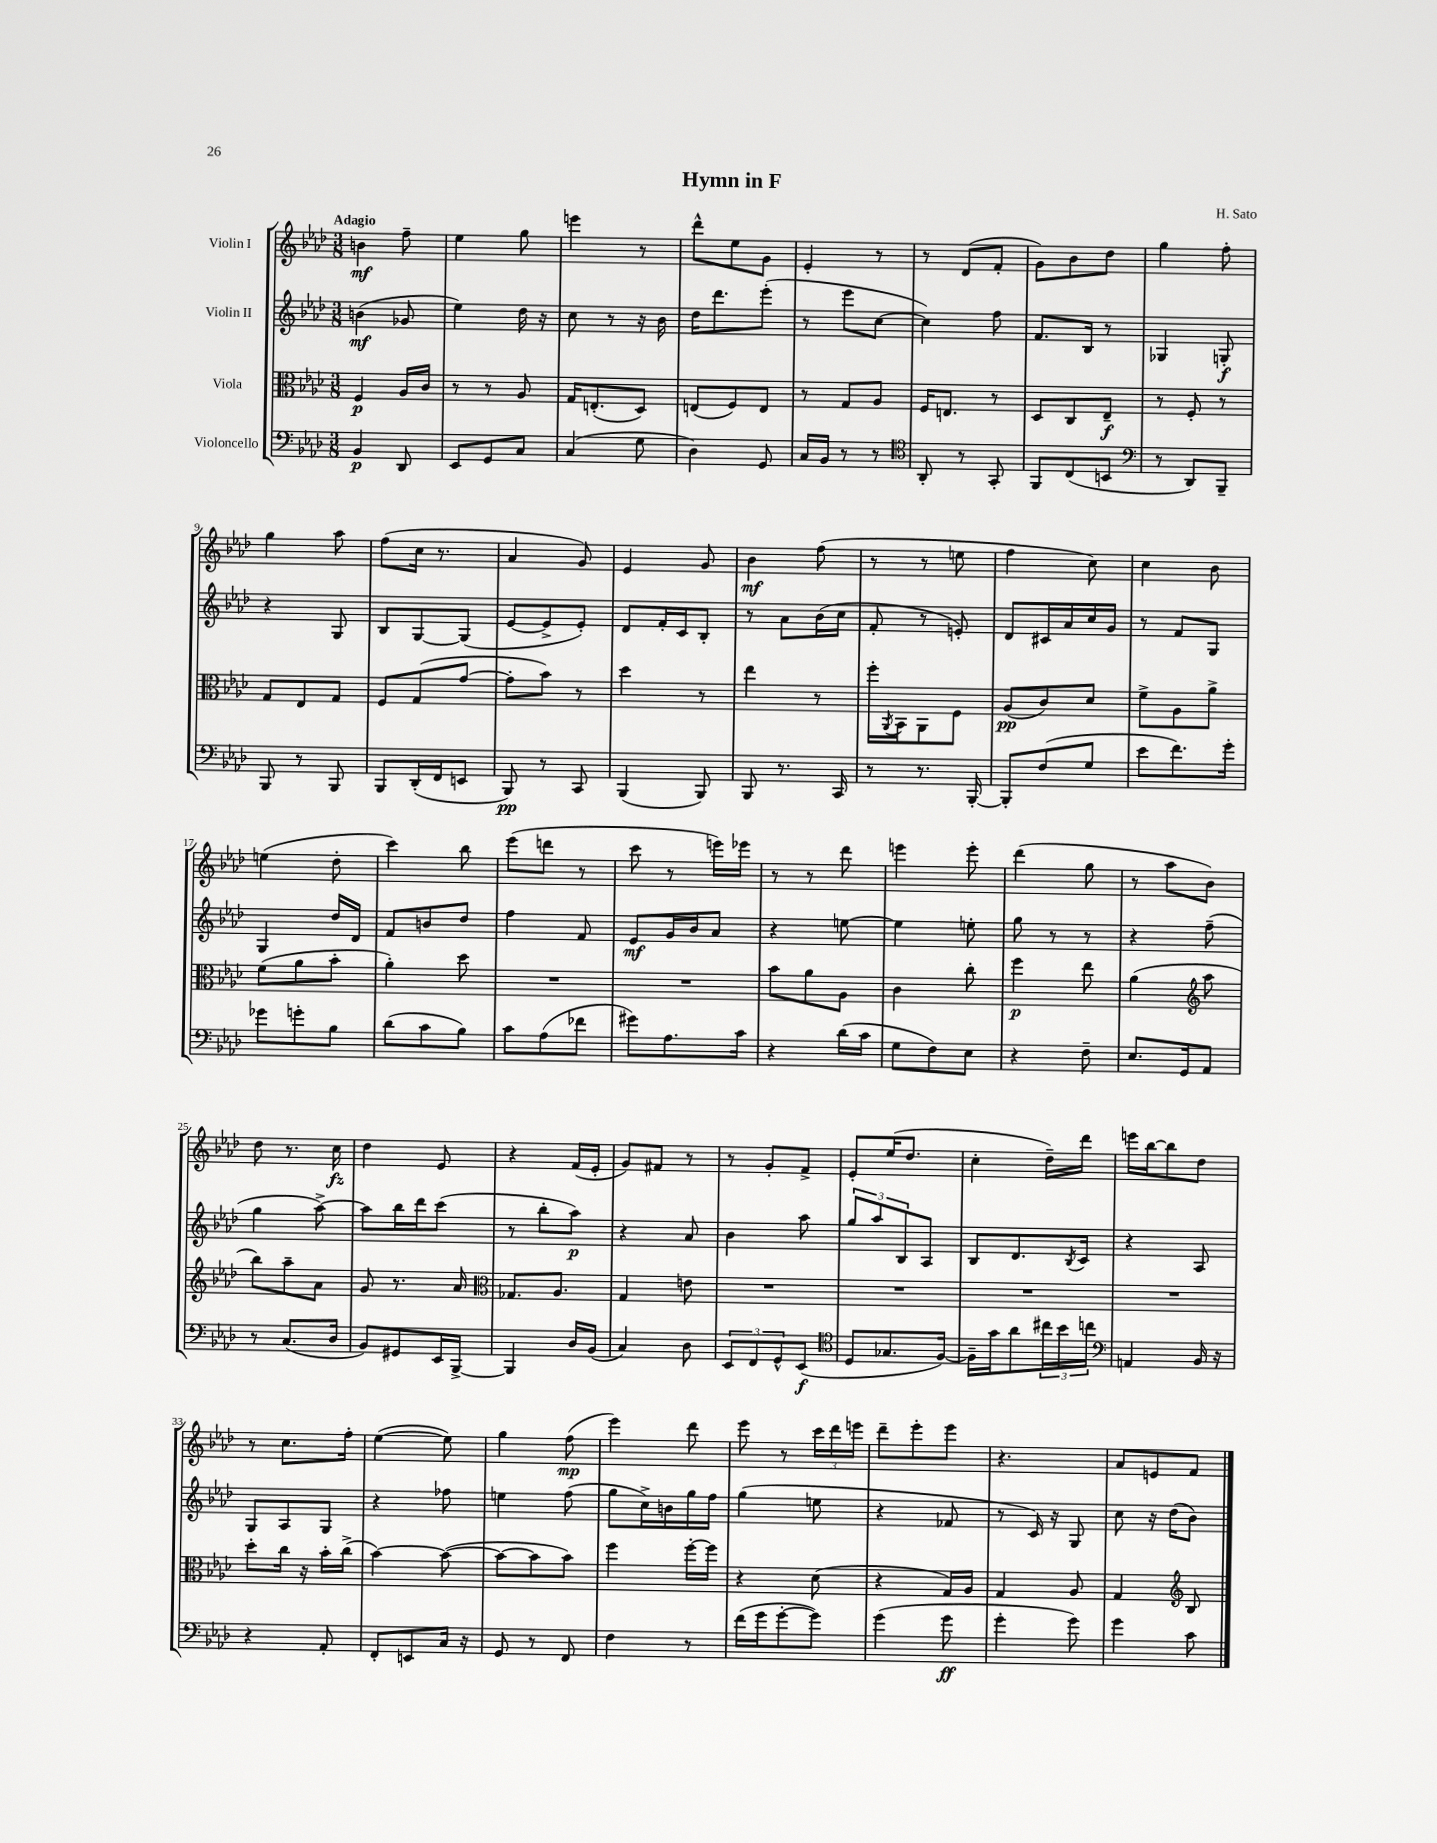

**kern	**dynam	**kern	**dynam	**kern	**dynam	**kern	**dynam
*part4	*part4	*part3	*part3	*part2	*part2	*part1	*part1
*staff4	*staff4	*staff3	*staff3	*staff2	*staff2	*staff1	*staff1
*I"Violoncello	*	*I"Viola	*	*I"Violin II	*	*I"Violin I	*
*clefF4	*	*clefC3	*	*clefG2	*	*clefG2	*
*k[b-e-a-d-]	*	*k[b-e-a-d-]	*	*k[b-e-a-d-]	*	*k[b-e-a-d-]	*
*M3/8	*	*M3/8	*	*M3/8	*	*M3/8	*
=1	=1	=1	=1	=1	=1	=1	=1
!	!	!	!	!	!	!LO:TX:a:B:t=Adagio	!
4BB-/	p	4F/	p	(4bn\	mf	4bn\	mf
8DD-/	.	16A-/LL	.	8g-X/	.	8ff~\	.
.	.	16c/JJ	.	.	.	.	.
=2	=2	=2	=2	=2	=2	=2	=2
8EE-/L	.	8r	.	4ee-\)	.	4ee-\	.
8GG/	.	8r	.	.	.	.	.
8C/J	.	8A-/	.	16dd-\	.	8gg\	.
.	.	.	.	16r	.	.	.
=3	=3	=3	=3	=3	=3	=3	=3
(4C/	.	16G/KL	.	8cc\	.	4eeen\	.
.	.	(8.En'/	.	.	.	.	.
.	.	.	.	8r	.	.	.
8G\	.	8D-/J)	.	16r	.	8r	.
.	.	.	.	16b-\	.	.	.
=4	=4	=4	=4	=4	=4	=4	=4
4D-\)	.	(8En/L	.	16dd-\KL	.	8ddd-^^\L	.
.	.	.	.	8.ddd-\	.	.	.
.	.	8F/)	.	.	.	8ee-\	.
8GG/	.	8E/J	.	(8eee-'\J	.	8g\J	.
=5	=5	=5	=5	=5	=5	=5	=5
16C/LL	.	8r	.	8r	.	4e-'/	.
16BB-/JJ	.	.	.	.	.	.	.
8r	.	8G/L	.	8eee-\L	.	.	.
8r	.	8A-/J	.	[8cc\J	.	8r	.
=6	=6	=6	=6	=6	=6	=6	=6
*clefC4	*	*	*	*	*	*	*
8AA-'/	.	16F/KL	.	4cc\])	.	8r	.
.	.	8.En/J	.	.	.	.	.
8r	.	.	.	.	.	(8d-/L	.
8GG'/	.	8r	.	8ff\	.	8f'/J	.
=7	=7	=7	=7	=7	=7	=7	=7
8FF/L	.	8D-/L	.	8.f/L	.	8g\L)	.
(8C/	.	8C/	.	.	.	8b-\	.
.	.	.	.	16B-/Jk	.	.	.
8BBn/J	.	8E-~/J	f	8r	.	8dd-\J	.
=8	=8	=8	=8	=8	=8	=8	=8
*clefF4	*	*	*	*	*	*	*
8r	.	8r	.	4G-X/	.	4gg\	.
8DD-/L)	.	8F'/	.	.	.	.	.
8BBB-~/J	.	8r	.	8Gn'/	f	8ff'\	.
!!LO:LB:g=z
=9	=9	=9	=9	=9	=9	=9	=9
8BBB-/	.	8G/L	.	4r	.	4gg\	.
8r	.	8E-/	.	.	.	.	.
8BBB-/	.	8G/J	.	8G/	.	8aa-\	.
=10	=10	=10	=10	=10	=10	=10	=10
8BBB-/L	.	8F/L	.	8B-/L	.	(8ff\L	.
(16DD-'/L	.	(8G/	.	[8G/	.	16cc\Jk	.
16FF/J	.	.	.	.	.	8.r	.
8EEn/J	.	[8g/J	.	(8G/J]	.	.	.
=11	=11	=11	=11	=11	=11	=11	=11
8BBB-/)	pp	8g'\L]	.	[8e-/L	.	4a-/	.
8r	.	8b-\J)	.	8e-^/]	.	.	.
8CC/	.	8r	.	8e-'/J)	.	8g/)	.
=12	=12	=12	=12	=12	=12	=12	=12
(4BBB-/	.	4dd-\	.	8d-/L	.	4e-/	.
.	.	.	.	16f'/L	.	.	.
.	.	.	.	16c/J	.	.	.
8BBB-/)	.	8r	.	8B-'/J	.	8g/	.
=13	=13	=13	=13	=13	=13	=13	=13
8BBB-/	.	4ee-\	.	8r	.	4b-\	mf
8.r	.	.	.	8a-\L	.	.	.
.	.	8r	.	(16b-\L	.	(8ff\	.
16CC/	.	.	.	16cc\JJ	.	.	.
=14	=14	=14	=14	=14	=14	=14	=14
8r	.	16ff'\LL	.	8f'/	.	8r	.
.	.	8qAA-/	.	.	.	.	.
.	.	16BB-\J	.	.	.	.	.
8.r	.	8AA-\	.	8r	.	8r	.
.	.	8F\J	.	8en'/)	.	8een\	.
[16BBB-'/	.	.	.	.	.	.	.
=15	=15	=15	=15	=15	=15	=15	=15
8BBB-'/L]	.	(8A-/L	pp	8d-/L	.	4ff\	.
(8F/	.	8c/)	.	16c#X/L	.	.	.
.	.	.	.	16a-/	.	.	.
8G/J	.	8d-/J	.	16cc/	.	8cc\)	.
.	.	.	.	16g/JJ	.	.	.
=16	=16	=16	=16	=16	=16	=16	=16
8e-\L	.	8f^\L	.	8r	.	4cc\	.
8.f\)	.	8A-\	.	8f/L	.	.	.
.	.	8a-^\J	.	8G/J	.	8b-\	.
16g'\Jk	.	.	.	.	.	.	.
!!LO:LB:g=z
=17	=17	=17	=17	=17	=17	=17	=17
8g-X\L	.	(8f\L	.	4G/	.	(4een\	.
8gn'\	.	8a-\	.	.	.	.	.
8B-\J	.	8b-'\J	.	16dd-/LL	.	8dd-'\	.
.	.	.	.	16d-/JJ	.	.	.
=18	=18	=18	=18	=18	=18	=18	=18
(8d-\L	.	4a-'\)	.	8f/L	.	4ccc\)	.
8c\	.	.	.	8bn/	.	.	.
8B-\J)	.	8dd-\	.	8dd-/J	.	8bb-\	.
=19	=19	=19	=19	=19	=19	=19	=19
8c\L	.	4.r	.	4ff\	.	(8eee-\L	.
(8A-\	.	.	.	.	.	8dddn\J	.
8f-X\J	.	.	.	8f/	.	8r	.
=20	=20	=20	=20	=20	=20	=20	=20
8g#X\L)	.	4.r	.	8e-/L	mf	8ccc\	.
8.A-\	.	.	.	16g/L	.	8r	.
.	.	.	.	16b-/J	.	.	.
.	.	.	.	8a-/J	.	16eeen\LL)	.
16c\Jk	.	.	.	.	.	16eee-X\JJ	.
=21	=21	=21	=21	=21	=21	=21	=21
4r	.	8b-\L	.	4r	.	8r	.
.	.	8a-\	.	.	.	8r	.
(16d-\LL	.	8A-\J	.	[8een\	.	8ddd-\	.
16c\JJ	.	.	.	.	.	.	.
=22	=22	=22	=22	=22	=22	=22	=22
8G\L	.	4c\	.	4ee\]	.	4eeen\	.
8F\)	.	.	.	.	.	.	.
8E-\J	.	8cc'\	.	8een'\	.	8eee'\	.
=23	=23	=23	=23	=23	=23	=23	=23
4r	.	4ff\	p	8gg\	.	(4ddd-\	.
.	.	.	.	8r	.	.	.
8F~\	.	8ee-\	.	8r	.	8gg\	.
=24	=24	=24	=24	=24	=24	=24	=24
8.E-/L	.	(4a-\	.	4r	.	8r	.
.	.	.	.	.	.	8aa-\L	.
16GG/k	.	.	.	.	.	.	.
*	*	*clefG2	*	*	*	*	*
8AA-/J	.	8aa-\	.	(8ff~\	.	8b-\J)	.
!!LO:LB:g=z
=25	=25	=25	=25	=25	=25	=25	=25
8r	.	8bb-\L)	.	4gg\	.	8dd-\	.
(8.C/L	.	8aa-~\	.	.	.	8.r	.
.	.	8a-\J	.	[8aa-^\)	.	.	.
16D-/Jk	.	.	.	.	.	16cc\	fz
=26	=26	=26	=26	=26	=26	=26	=26
8BB-/L)	.	8g/	.	8aa-\L]	.	4dd-\	.
8GG#X/	.	8.r	.	16bb-\L	.	.	.
.	.	.	.	16ddd-\J	.	.	.
16EE-/L	.	.	.	(8ccc\J	.	8e-/	.
[16BBB-^/JJ	.	16a-/	.	.	.	.	.
=27	=27	=27	=27	=27	=27	=27	=27
*	*	*clefC3	*	*	*	*	*
4BBB-/]	.	8.G-X/L	.	8r	.	4r	.
.	.	.	.	8bb-'\L	.	.	.
.	.	8.A-/J	.	.	.	.	.
16D-/LL	.	.	.	8aa-\J)	p	(16f/LL	.
(16BB-/JJ	.	.	.	.	.	16e-'/JJ	.
=28	=28	=28	=28	=28	=28	=28	=28
4C/)	.	4G/	.	4r	.	8g/L)	.
.	.	.	.	.	.	8f#X/J	.
8D-\	.	8en\	.	8a-/	.	8r	.
=29	=29	=29	=29	=29	=29	=29	=29
12EE-/L	.	4.r	.	4b-\	.	8r	.
12FF/	.	.	.	.	.	.	.
.	.	.	.	.	.	8g'/L	.
12GG^^/	.	.	.	.	.	.	.
(8EE-/J	f	.	.	8aa-\	.	8f^/J	.
=30	=30	=30	=30	=30	=30	=30	=30
*clefC4	*	*	*	*	*	*	*
8D-/L	.	4.r	.	12gg/L	.	8e-'/L	.
.	.	.	.	12aa-/	.	.	.
8.G-X/	.	.	.	.	.	(16ee-/K	.
.	.	.	.	12B-/	.	.	.
.	.	.	.	.	.	8.dd-/J	.
.	.	.	.	8A-/J	.	.	.
[16F/Jk)	.	.	.	.	.	.	.
=31	=31	=31	=31	=31	=31	=31	=31
16F~\LL]	.	4.r	.	8B-/L	.	4cc'\	.
16g\J	.	.	.	.	.	.	.
8a-\	.	.	.	8.d-/	.	.	.
24cc#X\L	.	.	.	.	.	16dd-~\LL)	.
24b-\	.	.	.	.	.	.	.
.	.	.	.	8qB-/	.	.	.
.	.	.	.	16c/Jk	.	16ddd-\JJ	.
24ccn\JJ	.	.	.	.	.	.	.
=32	=32	=32	=32	=32	=32	=32	=32
*clefF4	*	*	*	*	*	*	*
4AAn/	.	4.r	.	4r	.	16eeen\LL	.
.	.	.	.	.	.	[16bb-\J	.
.	.	.	.	.	.	8bb-\]	.
16BB-/	.	.	.	8A-/	.	8dd-\J	.
16r	.	.	.	.	.	.	.
!!LO:LB:g=z
=33	=33	=33	=33	=33	=33	=33	=33
4r	.	8dd-'\L	.	8G/L	.	8r	.
.	.	16cc\Jk	.	8A-/	.	8.cc\L	.
.	.	16r	.	.	.	.	.
8AA-'/	.	16b-'\LL	.	8G/J	.	.	.
.	.	(16cc^\JJ	.	.	.	16ff'\Jk	.
=34	=34	=34	=34	=34	=34	=34	=34
8FF'/L	.	[4b-\)	.	4r	.	([4ee-\	.
8EEn/	.	.	.	.	.	.	.
16C/Jk	.	(8b-\_	.	8ff-X\	.	8ee-\])	.
16r	.	.	.	.	.	.	.
=35	=35	=35	=35	=35	=35	=35	=35
8GG/	.	8b-\L_	.	4een\	.	4gg\	.
8r	.	8b-\]	.	.	.	.	.
8FF/	.	8b-\J)	.	(8ff\	.	(8ff\	mp
=36	=36	=36	=36	=36	=36	=36	=36
4F\	.	4ff\	.	8gg\L	.	4eee-\)	.
.	.	.	.	16cc^\L)	.	.	.
.	.	.	.	16bn\	.	.	.
8r	.	[16ff'\LL	.	16gg\	.	8ddd-\	.
.	.	16ff\JJ]	.	16ff\JJ	.	.	.
=37	=37	=37	=37	=37	=37	=37	=37
(16f\LL	.	4r	.	(4gg\	.	8eee-\	.
16g\J	.	.	.	.	.	.	.
[8g'\	.	.	.	.	.	8r	.
8g\J])	.	(8d-\	.	8een\	.	24ccc\LL	.
.	.	.	.	.	.	24ddd-\	.
.	.	.	.	.	.	24eeen\JJ	.
=38	=38	=38	=38	=38	=38	=38	=38
(4g\	.	4r	.	4r	.	8ddd-~\L	.
.	.	.	.	.	.	8eee-'\	.
8g\	ff	16G/LL)	.	8f-X/	.	8eee-\J	.
.	.	16A-/JJ	.	.	.	.	.
=39	=39	=39	=39	=39	=39	=39	=39
4g'\	.	4G/	.	8r	.	4.r	.
.	.	.	.	16c/)	.	.	.
.	.	.	.	16r	.	.	.
8g\)	.	8A-/	.	8G/	.	.	.
=40	=40	=40	=40	=40	=40	=40	=40
4g\	.	4G/	.	8cc\	.	8a-/L	.
.	.	.	.	16r	.	8en/	.
.	.	.	.	(16dd-\KL	.	.	.
*	*	*clefG2	*	*	*	*	*
8c\	.	8B-/	.	8b-\J)	.	8f/J	.
==	==	==	==	==	==	==	==
*-	*-	*-	*-	*-	*-	*-	*-
